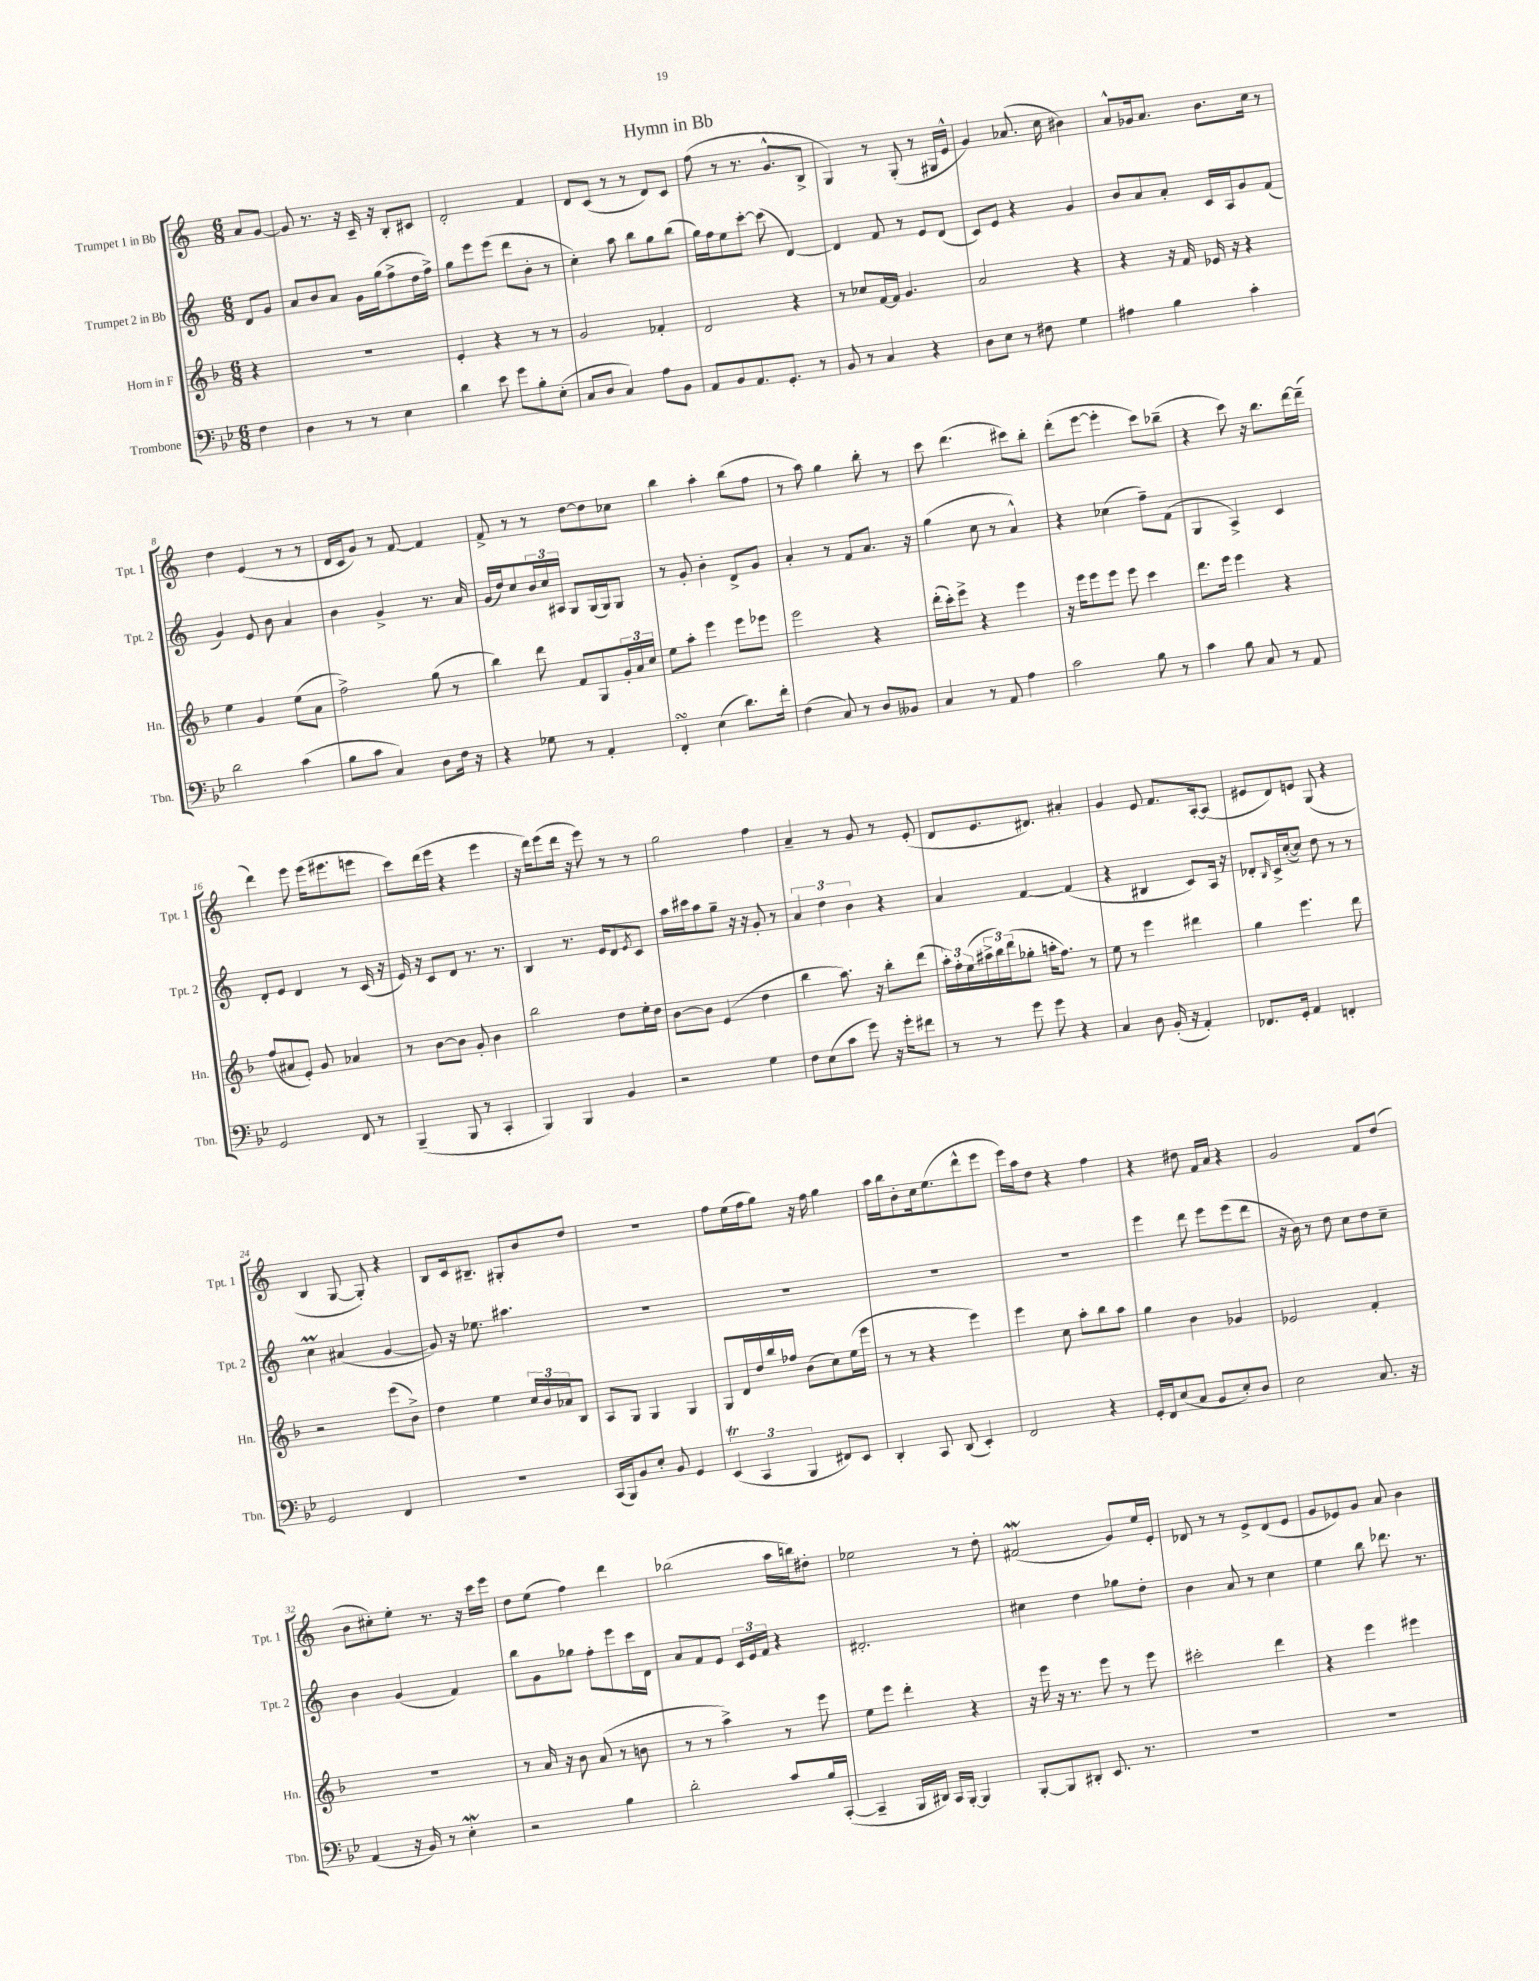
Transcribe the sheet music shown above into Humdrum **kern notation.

**kern	**kern	**kern	**kern
*part4	*part3	*part2	*part1
*staff4	*staff3	*staff2	*staff1
*I"Trombone	*I"Horn in F	*I"Trumpet 2 in Bb	*I"Trumpet 1 in Bb
*I'Tbn.	*I'Hn.	*I'Tpt. 2	*I'Tpt. 1
*clefF4	*clefG2	*clefG2	*clefG2
*k[b-e-]	*k[b-]	*k[]	*k[]
*M6/8	*M6/8	*M6/8	*M6/8
=	=	=	=
4F\	4r	8d/L	8a/L
.	.	8g/J	[8g/J
=1	=1	=1	=1
4D\	2.r	8a/L	8g/]
.	.	8b/	8.r
8r	.	8a/J	.
.	.	.	16r
8r	.	16g\LL	16c~/
.	.	(16gg\J	16r
4E-\	.	8ff^\	8B'/L
.	.	16dd\L	8c#X/J
.	.	16ff^\JJ)	.
=2	=2	=2	=2
4d\	4e'/	8gg\L	2d'/
.	.	8eee\	.
8e-\	4r	(8eee\J	.
8g\L	.	8ddd\L	.
8B-'\	8r	8b'\J	4f/
(8E-'\J	8r	8r	.
=3	=3	=3	=3
8C/L	2g/	4cc'\)	8d/L
8D/J	.	.	(8c/J
4C/)	.	8aa\	8r
.	.	8bb\L	8r
8A\L	4f-X'/	8gg\	8d/L)
8BB-\J	.	(8bb\J	8c/J
=4	=4	=4	=4
8AA/L	2d/	16gg\LL)	(8ff\
.	.	16ff\J	.
8BB-/	.	8ee\	8r
8.AA/	.	[8ccc'\J	8.r
.	.	(8ccc\]	.
8.GG'/J	.	.	8.g^^/L
.	4r	[4d/)	.
8r	.	.	8B^/J
=5	=5	=5	=5
8BB-/	8r	4d/]	4G/)
8r	8cc-X/L	.	.
4C/	[16f/L	8f/	8r
.	16f/JJ]	.	.
.	4.g/	8r	(8G'/
4r	.	8e/L	8r
.	.	(8d/J	16G#X/LL
.	.	.	16e^^/JJ
=6	=6	=6	=6
8D\L	2a/	8c/L)	4g/)
8E-\J	.	8e/J	.
8r	.	4r	(8.a-X/
8F#X\	.	.	.
.	.	.	16cc\
4G\	4r	4g/	4b#X\)
=7	=7	=7	=7
4A#X\	4r	8b/L	8a^^/L
.	.	8a/	16g-X/k
.	.	.	8.a/J
4B-\	16r	8a'/J	.
.	16f/	.	.
.	16e-X/	16c/LL	8.b\L
.	16r	16A/J	.
4c'\	4r	8g/	.
.	.	.	16cc\Jk
.	.	(8f/J	8r
!!LO:LB:g=z
=8	=8	=8	=8
2d\	4ee\	4g/)	4dd\
.	4g/	8e/	(4e/
.	.	8b\	.
(4c\	(8ee\L	4a/	8r
.	8a\J	.	8r
=9	=9	=9	=9
8B-\L	2ff^\)	4b\	16d/LL
.	.	.	16c/J
8c\J	.	.	8g/J)
4C/)	.	4g^/	8r
.	.	.	[8f/
8D\L	(8gg\	8.r	4f/]
16F\Jk	8r	.	.
16r	.	16a/	.
=10	=10	=10	=10
4r	4bb-\)	(16g/LL	8f^/
.	.	16dd/J)	.
.	.	8cc/	8r
8G-X\	8ddd\	24b/L	8r
.	.	24cc/	.
.	.	24A#X/JJ	.
8r	8f/L	8G/L	[8dd\L
4AA'/	8G/	(16G/L	8dd\]
.	.	16G/J)	.
.	24g'/L	8G/J	8cc-X\J
.	24a/	.	.
.	24cc/JJ	.	.
=11	=11	=11	=11
4FFsSSS'/	8ee\L	8r	4bb\
.	8aa'\J	8g'/	.
(4E-\	4eee\	4b'\	4aa'\
8.d\L)	8eee\L	8d^/L	(8bb\L
.	8eee-X\J	8g/J	8ff\J
16f'\Jk	.	.	.
=12	=12	=12	=12
(4F\	2eee\	4a'/	8r
.	.	.	8aa\)
8C/)	.	8r	4gg\
8r	.	8f/L	.
8D/L	4r	8.a/J	8bb'\
8BB--X/J	.	.	8r
.	.	16r	.
=13	=13	=13	=13
4C/	(16ddd'\LL	(4gg\	8ccc\
.	16ccc'\J)	.	.
.	8eee^\J	.	(4.ddd\
8r	4r	8cc\	.
8AA/	.	8r	.
4A\	4eee\	4a^^/)	8ccc#X\L)
.	.	.	8bb'\J
=14	=14	=14	=14
2c\	16r	4r	(8ddd'\L
.	16eee\KL	.	.
.	8eee\	.	[8eee\J
.	8eee\J	(4cc-X\	4eee'\]
.	8eee\	.	.
8B-\	4ccc\	8ff~\L)	8ccc\L)
8r	.	(8f\J	(8bb-X~\J
=15	=15	=15	=15
4c\	8.ddd\L	4G/	4r
.	16eee\Jk	.	.
8B-\	4eee\	4A^/)	8ccc\)
8C/	.	.	16r
.	.	.	8.bb\L
8r	4r	4c/	.
8AA/	.	.	[16ddd\L
.	.	.	(16ddd~\JJ]
!!LO:LB:g=z
=16	=16	=16	=16
2GG/	(8ff/L	8d'/L	4ddd\)
.	8a#X/	8e/J	.
.	8e'/J)	4d/	8eee\
.	8g/	.	(16eee\KL
.	.	.	8.eee#X\
8FF/	4a-X/	8r	.
8r	.	(16c/	8eeen\J
.	.	16r	.
=17	=17	=17	=17
(4BBB-~/	8r	16e/)	8ccc\L)
.	.	16r	.
.	[8b-\L	8c/L	(16ddd\L
.	.	.	16eee\JJ
8BBB-/	8b-\J]	8d/J	4r
8r	8g'/	8.r	.
4CC'/	4b-\	.	4eee\
.	.	8.r	.
=18	=18	=18	=18
4BBB-/)	2bb-\	4B/	16r
.	.	.	16ddd\KL)
.	.	.	(8eee\
4BBB-/	.	8.r	16ddd\Jk
.	.	.	16r
.	.	.	8eee\)
.	.	16e/KL	.
4BB-/	8dd\L	8d/	8r
.	.	8qe/	.
.	16ee'\L	8c/J	8r
.	16dd\JJ	.	.
=19	=19	=19	=19
2r	[8b-\L	16aa\LL	2gg\
.	.	16ccc#X\J	.
.	8b-\J]	8aa\	.
.	(4e/	8gg~\J	.
.	.	16r	.
.	.	16r	.
4G\	4dd\	8g'/	4ff\
.	.	8r	.
=20	=20	=20	=20
8F\L	4bb-\	6a/	4a~/
(8E-\	.	.	.
.	.	6dd\	.
8c\J	8.aa\)	.	8r
.	.	6b\	.
8g\)	.	.	8g/
.	16r	.	.
16r	8bb-'\L	4r	8r
16g'\KL	.	.	.
8f#X\J	(8ddd\J	.	(8e'/
=21	=21	=21	=21
8r	24aa'\LL)	4a/	8d/L
.	24ff'\	.	.
.	(24ee\	.	.
8r	24aa#X^\	.	8.e/
.	24bb-\)	.	.
.	(24ddd\J	.	.
8g\	8gg-X'\J	[4f/	.
.	.	.	8.d#X/J)
8g\	16aan'\KL	.	.
.	8.ff\J)	.	.
4r	.	(4f/]	4a#X'/
.	8r	.	.
=22	=22	=22	=22
4C/	8ee\	4r	4g/
.	8r	.	.
8D\	4eee\	4B#X/	8e/
(16BB-'/	.	.	8.f/L
16r	.	.	.
4AA'/)	4ddd#X\	8c/L)	.
.	.	.	[16A'/k
.	.	16A/Jk	(8A/J]
.	.	16r	.
=23	=23	=23	=23
8.FF-X/L	4gg\	8d-X'/L	8e#X/L
.	.	16qqB/	.
.	.	16c^/L	8d/)
16GG'/Jk	.	([16cc'/J	.
4AA/	4.eee\	8cc/J])	8en/J
.	.	8dd\	(8G/
4FFn'/	.	8r	4r
.	8ddd\	8r	.
!!LO:LB:g=z
=24	=24	=24	=24
2GG/	2r	4ccM\	4B/
.	.	(4a#X/	[8G/
.	.	.	8G'/])
4FF/	(8eee\L	[4g/	4r
.	8b-^\J)	.	.
=25	=25	=25	=25
2.r	4dd\	8g/])	8B/L
.	.	16r	16c/k
.	.	8.ee-X\	8.B#X~/J
.	4ee\	.	.
.	.	4.aa#X\	8G#X'/L
.	24cc/LL	.	8b/
.	24b-/	.	.
.	24a-X/J	.	.
.	8B-/J	.	8dd/J
=26	=26	=26	=26
(16CC/LL	8A/L	2.r	2.r
16BBB-/J)	.	.	.
8BB-/	8G/J	.	.
8E-'/J	4G/	.	.
8BB-/	.	.	.
4GG/	4G/	.	.
=27	=27	=27	=27
(6EE-T/	8G/L	2.r	8ff\L
.	16d/L	.	(16ee\L
6CC/	.	.	.
.	16dd/	.	16ff\J
.	16bb-/	.	8gg\J)
.	16ff-X/JJ	.	.
6BBB-/	.	.	.
.	(8b-\L	.	16r
.	.	.	16ff\
8FF#X/L)	8cc\)	.	4gg\
8EE-/J	(16ee\L	.	.
.	16eee\JJ	.	.
=28	=28	=28	=28
4DD'/	8r	2.r	16aa\LL
.	.	.	16bb\J
.	8r	.	8b'\
8CC/	4r	.	16cc\k
.	.	.	(8.ee\
(8DD/	.	.	.
4EE-'/)	4eee\)	.	8ddd^^\
.	.	.	8eee\J
=29	=29	=29	=29
2FF/	4eee\	2.r	16eee\LL)
.	.	.	16aa\J
.	.	.	8dd\J
.	8cc\	.	4r
.	8aa'\L	.	.
4r	8bb-\	.	4ff\
.	8aa\J	.	.
=30	=30	=30	=30
16GG'/LL	4gg\	4eee\	4r
16FF/J	.	.	.
(8E-/	.	.	.
8C/J	4b-\	8ddd\	8dd#X\
8BB-/L	.	8eee\L	16f/LL
.	.	.	16a/JJ
8E-'/)	4g-X/	(8eee\	4r
8D/J	.	8ddd\J	.
=31	=31	=31	=31
2E-\	2e-X/	16r	2g/
.	.	16b\)	.
.	.	8r	.
.	.	8dd\	.
.	.	8cc\L	.
8.C/	4f'/	8dd\	8f/L
.	.	8cc~\J	(8dd/J
16r	.	.	.
!!LO:LB:g=z
=32	=32	=32	=32
(4AA/	2.r	4b\	8b\L
.	.	.	8cc#X'\)
16r	.	(4g/	8ee'\J
16BB-/)	.	.	.
8r	.	.	8.r
4E-w'\	.	4f/)	.
.	.	.	16r
.	.	.	16ccc\LL
.	.	.	16eee\JJ
=33	=33	=33	=33
2r	8r	8bb\L	8dd\L
.	16a/	8g\	(8ee\J
.	16r	.	.
.	8b-\	8gg-X\J	4ff\)
.	(8a/	8ff'\L	.
4B-\	8r	8eee\	4ddd\
.	8bn\	16ccc\L	.
.	.	16d\JJ	.
=34	=34	=34	=34
2d'\	8r	8a/L	(2bb-X\
.	8r	8f/	.
.	4aa^\)	8e/J	.
.	.	24c/LL	.
.	.	24e/	.
.	.	24f/JJ	.
8c/L	8r	4r	16aa\LL
.	.	.	16bbn\J)
16B-/L	8eee\	.	8dd#X'\J
([16CC'/JJ	.	.	.
=35	=35	=35	=35
4CC~/]	8ee\L	2.d#X'/	2ee-X\
.	8eee\J	.	.
16BBB-/LL	4ddd'\	.	.
16DD#X/JJ)	.	.	.
16CC/LL	.	.	.
[16BBB-'/JJ	.	.	.
4BBB-/]	4r	.	8r
.	.	.	8dd'\
=36	=36	=36	=36
[8BBB-'/L	16r	4cc#X\	(2f#XW/
.	16eee\	.	.
8BBB-/]	16r	.	.
.	8.r	.	.
8DD#X'/J	.	4dd\	.
8.EE-/	8eee\	.	.
.	8r	8gg-X\L	8g/L)
8.r	.	.	.
.	8eee\	8dd'\J	16ee/L
.	.	.	16e'/JJ
=37	=37	=37	=37
2.r	2ccc#X'\	4b\	8d-X/
.	.	.	8r
.	.	8a/	8r
.	.	8r	8e^/L
.	4ddd\	4cc\	(8d-/
.	.	.	8e/J
=38	=38	=38	=38
2.r	4r	4ee\	8g/L
.	.	.	8e-X/)
.	4eee\	8bb\	8g/J
.	.	8.ddd-X\	8a/
.	4eee#X\	.	4b\
.	.	8.r	.
==	==	==	==
*-	*-	*-	*-
